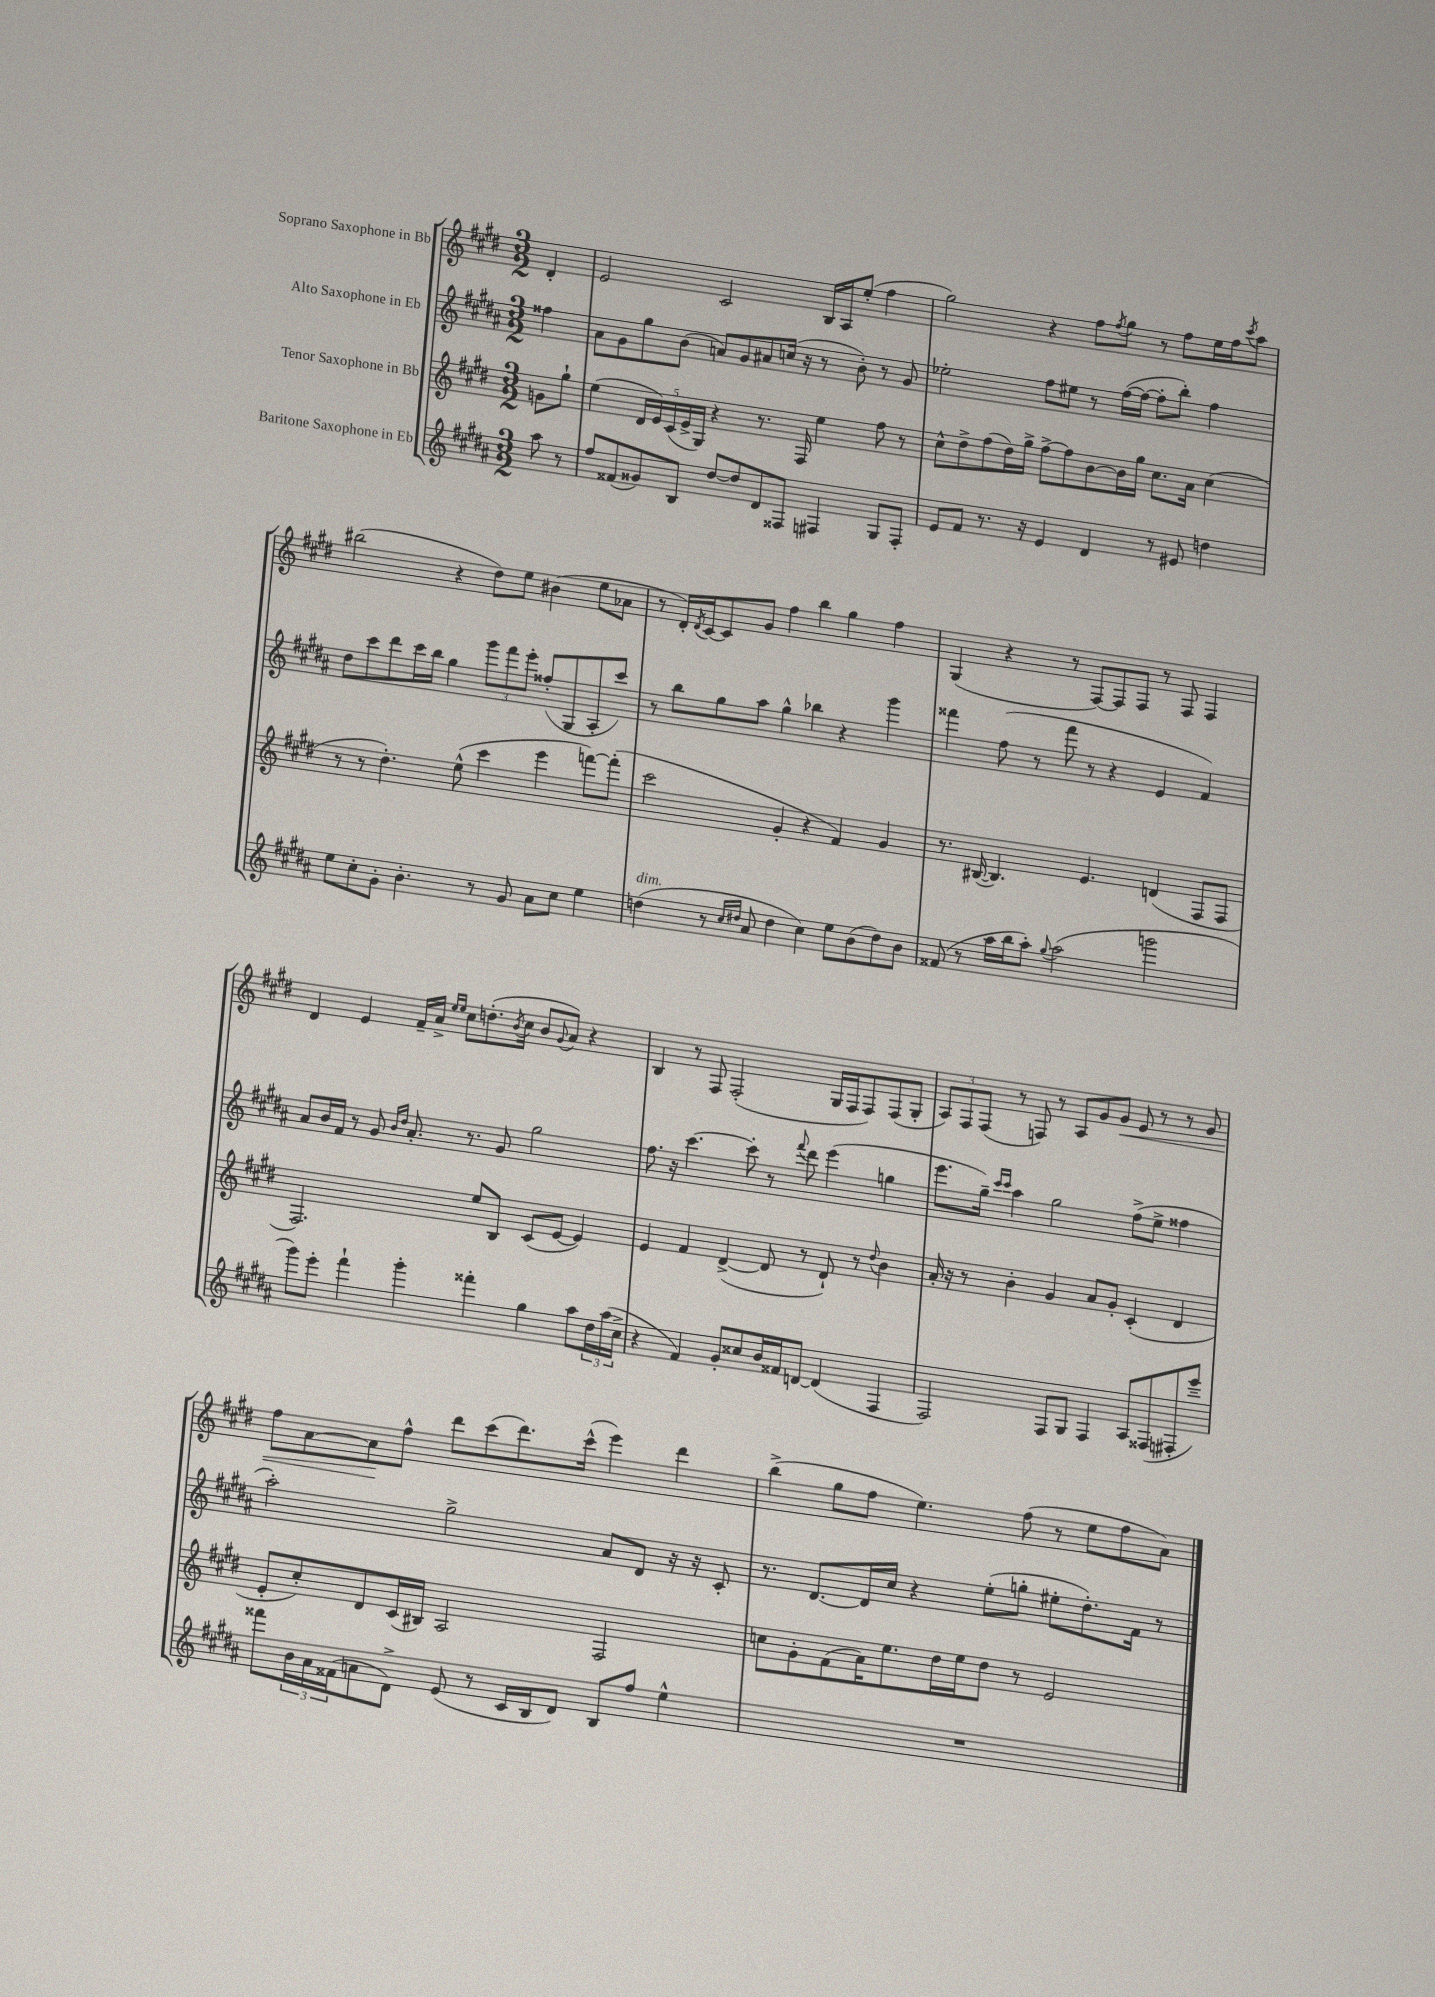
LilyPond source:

<<
\new StaffGroup <<
\new Staff = "s0" \with { instrumentName = "Soprano Saxophone in Bb" } {
    \clef treble \key e \major \numericTimeSignature \time 3/2 \partial 4
    dis'4-. |
    e'2 cis'2 b16 a16 e''8-.( fis''4 |
    gis''2) r4 fis''8 \acciaccatura { fis''8 } gis''8 r8 fis''8 e''16 fis''16 \acciaccatura { cis'''8 } a''8 |
    bis''2( r4 dis''8) e''8 bis'4( e''8 aes'8 |
    r8 dis'16-.) \acciaccatura { dis'8 } cis'16~ cis'8 gis'8 fis''4 b''4 gis''4 fis''4 |
    gis4( r4 r8 fis8~) fis8 fis8 r8 fis8 fis4 |
    dis'4 e'4 fis'16-- a'16-> \grace { e''16 e''16 } cis''8 d''8.-.( \acciaccatura { b'8 } cis''16 b'8 \appoggiatura { gis'8 } a'8) r4 |
    b4 r8 fis8 fis2-.( gis16 fis16 fis8) fis8( gis8-. |
    \tuplet 3/2 { a8) fis8 fis8( } r8 f8) r8 a8 gis'8 gis'8\< e'8 r8 r8 gis'8 |
    fis''8 a'8~ a'8\! fis''8-^ dis'''8 cis'''8( dis'''8.) cis'''16-^( e'''4) dis'''4 |
    b''4->( gis''8 fis''8 e''4.) fis''8( r8 e''8 fis''8 a'8) \bar "|." |
}
\new Staff = "s1" \with { instrumentName = "Alto Saxophone in Eb" } {
    \clef treble \key b \major \numericTimeSignature \time 3/2 \partial 4
    fisis''4 |
    ais'8 gis'8 gis''8 b'8( a'8) gis'8 ais'8 c''16( r16 r8 b'8-.) r8 gis'8 |
    ees''2-. fis''8 eis''8 r8 fis''16~( fis''16~ fis''8-. b''8-.) fis''4 |
    dis''8 cis'''8 dis'''8 cis'''16 b''16 gis''4 \tuplet 3/2 { gis'''8 fis'''8 e'''8-. } fisis''8-.( gis8 ais8-. cis'''8) |
    r8 b''8 gis''8 ais''8 gis''4-^ bes''4 r4 gis'''4 |
    fisis'''4 fis''8( r8 fisis'''8 r8 r4 e'4 fis'4) |
    ais'8 b'16 fis'16 r8 gis'8 \grace { b'16 dis''16 } ais'8.-. r8. gis'8 gis''2 |
    fis''8. r16 cis'''4.~ cis'''8-. r8 \appoggiatura { fis'''8 } dis'''8 e'''4( g''4 |
    e'''8. gis''16--) \grace { cis'''16 cis'''16 } ais''4 gis''2 fis''8->( e''8-> fisis''4 |
    ais''2-.) gis''2-> ais'8 dis'8 r16 r16 cis'8-. |
    r8. dis'8.~ dis'16 cis''16 r4 e''8-.( g''8-. eis''8-. dis''8.-.) fis'16 r8 \bar "|." |
}
\new Staff = "s2" \with { instrumentName = "Tenor Saxophone in Bb" } {
    \clef treble \key e \major \numericTimeSignature \time 3/2 \partial 4
    g'8 gis''8-! |
    e''4( \tuplet 5/4 { dis'16 e'16) cis'16( e'16-> gis16) } r4 r8. fis16 e''4 fis''8 r8 |
    cis''8-^ dis''8-> fis''8( dis''16) gis''16-> fis''8~-> fis''8 b'8~ b'16 gis''16 cis''8. a'16 cis''4( |
    r8 r8 dis''4.-.) e''8-^( cis'''4 e'''4 f'''8~) f'''8-.( |
    cis'''2 gis'4-. r4 fis'4) gis'4 |
    r8. bis16~( bis4.) e'4. d'4( fis8 fis8 |
    fis2.) e''8 b8 cis'8( e'8~ e'4) |
    e'4 fis'4 dis'4~->( dis'8 r8 dis'8-!) r8 \appoggiatura { dis''8 } b'4 |
    a'16-. r16 r8 b'4-. gis'4 a'8 gis'8-. cis'4-.( dis'4 |
    e'8-. cis''8-.) dis'8 cis'16( bis16) a2 fis2 |
    c''8 gis'8-. fis'8( a'16) e''8. dis''16 e''16 dis''8 r8 e'2 \bar "|." |
}
\new Staff = "s3" \with { instrumentName = "Baritone Saxophone in Eb" } {
    \clef treble \key b \major \numericTimeSignature \time 3/2 \partial 4
    ais''8 r8 |
    fis''8 fisis'8( gisis'8) b8 dis''8~ dis''8 dis'8 fisis8 fis4 gis8 fis8-. |
    e'8 fis'8 r8. r16 e'4 dis'4 r8 eis'8 d''4 |
    e''8 cis''8-. gis'8-. b'4.-. r8 gis'8 ais'8 cis''8 e''4 |
    d''4^\markup { \italic "dim." }( r8 \grace { cis''16 dis''16 } ais'8 dis''4 cis''4) e''8 b'8( dis''8) b'8 |
    fisis'8( r8 ais''16 b''16 ais''8-.) \appoggiatura { gis''8 } ais''2( g'''2 |
    gis'''8) e'''8-. fis'''4-! gis'''4-. fisis'''4-. gis''4 ais''8 \tuplet 3/2 { dis''16 ais''16( cis''16-> } |
    r4 fis'4) gis'8-. cisis''8 b'16 fisis'16 d'8~ d'4( fis4 |
    fis2) fis8 gis8 fis4 ais8 fisis8( fis8-. e'''8--) |
    fisis'''8 \tuplet 3/2 { b'16 ais'16 fisis'16( } a'8 dis'8->) e'8( r8 cis'16 b16 dis'8) b8 fis''8 e''4-^ |
    R1. \bar "|." |
}
>>
>>
\layout { \context { \Score \remove "Bar_number_engraver" } }
